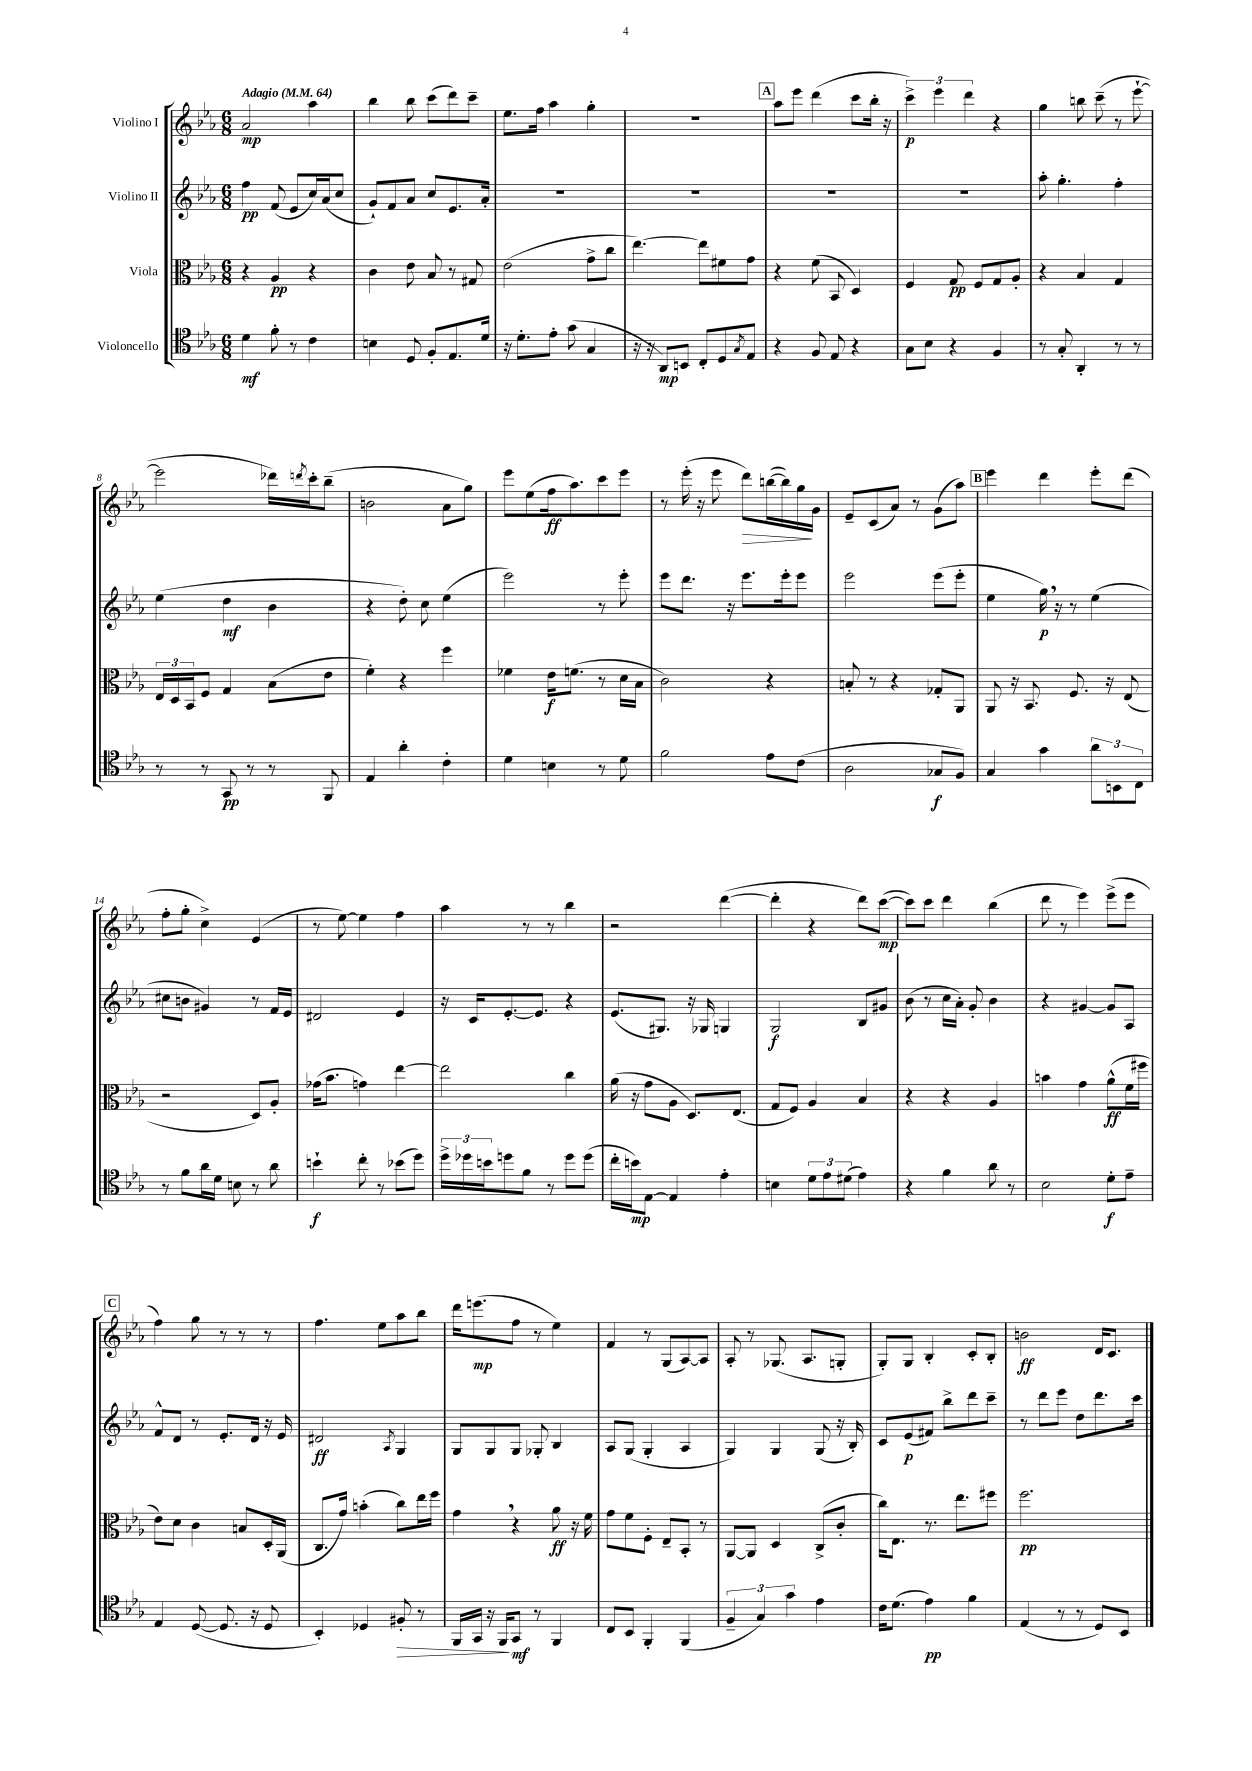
<<
\new StaffGroup <<
\new Staff = "s0" \with { instrumentName = "Violino I" } {
    \clef treble \key ees \major \numericTimeSignature \time 6/8 \tempo "Adagio" 4 = 64
    aes'2\mp aes''4 |
    bes''4 bes''8 c'''8( d'''8) c'''8-- |
    ees''8. f''16 aes''4 g''4-. |
    R2. |
    \mark \markup { \box "A" } aes''8 ees'''8 d'''4( c'''8 bes''16-. r16 |
    \tuplet 3/2 { c'''4->\p) ees'''4 d'''4 } r4 |
    g''4 b''8 c'''8--( r8 ees'''8~-! |
    ees'''2 des'''16) \acciaccatura { d'''8 } c'''16-. bes''8--( |
    b'2 aes'8 g''8) |
    ees'''8 ees''8( f''16\ff aes''8.) c'''8 ees'''8 |
    r8 ees'''16-.( r16 ees'''8 d'''8\>) b''16~( b''16) g''16\! g'16 |
    ees'8-- c'8( aes'8) r8 g'8( aes''8) |
    \mark \markup { \box "B" } ees'''4 d'''4 ees'''8-. d'''8( |
    f''8-. g''8-. c''4->) ees'4( |
    r8 ees''8~) ees''4 f''4 |
    aes''4 r8 r8 bes''4 |
    r2 d'''4~( |
    d'''4-. r4 d'''8) c'''8~\mp( |
    c'''8) c'''8 d'''4 bes''4( |
    d'''8 r8 ees'''4) ees'''8->( ees'''8 |
    \mark \markup { \box "C" } f''4) g''8 r8 r8 r8 |
    f''4. ees''8 aes''8 bes''8 |
    d'''16 e'''8.\mp( f''8 r8 ees''4) |
    f'4 r8 g8( aes8~) aes8 |
    aes8-. r8 ges8.( aes8. g8-. |
    g8-.) g8 bes4-. c'8-. bes8-. |
    b'2\ff d'16 c'8. \bar "|." |
}
\new Staff = "s1" \with { instrumentName = "Violino II" } {
    \clef treble \key ees \major \numericTimeSignature \time 6/8
    f''4\pp f'8( ees'8 c''16) aes'16( c''8 |
    g'8-!) f'8 aes'8 c''8 ees'8. aes'16-. |
    R2. |
    R2. |
    \mark \markup { \box "A" } R2. |
    R2. |
    aes''8-. g''4.-. f''4-. |
    ees''4( d''4\mf bes'4 |
    r4 d''8-.) c''8 ees''4( |
    ees'''2) r8 ees'''8-. |
    ees'''8 d'''8. r16 ees'''8. ees'''16-. ees'''8 |
    ees'''2 ees'''8( ees'''8-. |
    \mark \markup { \box "B" } ees''4 g''16\p) \breathe r16 r8 ees''4( |
    cis''8 b'8 gis'4) r8 f'16 ees'16 |
    dis'2 ees'4 |
    r16 c'16 ees'8.~-. ees'8. r4 |
    ees'8.( gis8.) r16 ges16 g4 |
    g2\f bes8 gis'8 |
    bes'8( r8 c''16 aes'16-.) g'8-. bes'4 |
    r4 gis'4~ gis'8 aes8 |
    \mark \markup { \box "C" } f'8-^ d'8 r8 ees'8.-. d'16 r16 ees'16 |
    dis'2\ff \acciaccatura { aes8 } g4 |
    g8 g8 g8 ges8-. bes4 |
    aes8 g8( g4-. aes4 |
    g4) g4 g8( r16 bes16-.) |
    c'8 ees'8\p( fis'8) bes''8-> d'''8 c'''8-- |
    r8 d'''8 ees'''8 d''8 d'''8. c'''16 \bar "|." |
}
\new Staff = "s2" \with { instrumentName = "Viola" } {
    \clef alto \key ees \major \numericTimeSignature \time 6/8
    r4 aes4\pp r4 |
    c'4 ees'8 bes8 r8 gis8 |
    ees'2( g'8-> c''8 |
    ees''4.~) ees''8 fis'8 g'8 |
    \mark \markup { \box "A" } r4 f'8( bes,8 d4) |
    f4 g8\pp f8 g8 aes8-. |
    r4 bes4 g4 |
    \tuplet 3/2 { ees16 d16 bes,16 } f8 g4 bes8( ees'8 |
    f'4-.) r4 f''4 |
    fes'4 ees'16\f f'8.( r8 d'16 bes16 |
    c'2) r4 |
    b8-. r8 r4 ges8-. aes,8 |
    \mark \markup { \box "B" } aes,8 r16 bes,8. f8. r16 ees8( |
    r2 d8) aes8-. |
    ges'16( bes'8. g'4) ees''4~ |
    ees''2 c''4 |
    aes'16( r16 g'8 aes8 d8.) ees8.( |
    g8 f8) aes4 bes4 |
    r4 r4 aes4 |
    b'4 g'4 aes'8-^\ff( f'16 fis''16 |
    \mark \markup { \box "C" } ees'8) d'8 c'4 b8 d16-. aes,16( |
    c8. g'16) b'4-.( c''8) ees''16 f''16 |
    g'4 \breathe r4 aes'8\ff r16 f'16 |
    g'8 f'8 f8-. ees8-- bes,8-. r8 |
    aes,8~ aes,8 d4 c8->( c'8-. |
    c''16) ees8. r8. ees''8. fis''8 |
    f''2.\pp \bar "|." |
}
\new Staff = "s3" \with { instrumentName = "Violoncello" } {
    \clef tenor \key ees \major \numericTimeSignature \time 6/8
    d'4\mf f'8-. r8 c'4 |
    b4 d8 f8-. ees8. d'16 |
    r16 d'8.-. ees'8-. g'8( g4 |
    r16 r16 aes,8\mp) b,8 c8-. d8 \acciaccatura { g8 } ees8 |
    \mark \markup { \box "A" } r4 f8 ees8 r4 |
    g8 bes8 r4 f4 |
    r8 g8-. aes,4-. r8 r8 |
    r8 r8 g,8\pp r8 r8 f,8 |
    ees4 aes'4-. c'4-. |
    d'4 b4 r8 d'8 |
    f'2 ees'8 c'8( |
    aes2 ges8\f f8) |
    \mark \markup { \box "B" } g4 g'4 \tuplet 3/2 { aes'8 b,8 c8 } |
    r8 f'8 aes'16 d'16 b8 r8 aes'8 |
    b'4-!\f c''8-. r8 bes'8( d''8) |
    \tuplet 3/2 { d''16-> des''16 b'16 } d''8 f'8 r8 d''8 d''8( |
    c''16-. b'16\mp) ees8~ ees4 ees'4-. |
    b4 \tuplet 3/2 { d'8 ees'8 dis'8( } ees'4) |
    r4 f'4 aes'8 r8 |
    bes2 d'8-.\f ees'8-- |
    \mark \markup { \box "C" } ees4 d8~( d8. r16 d8 |
    bes,4-.) des4 fis8-.\> r8 |
    f,16 g,16 r16 f,16\! g,8\mf r8 f,4 |
    c8 bes,8 f,4-. f,4( |
    \tuplet 3/2 { f4-- g4) g'4 } ees'4 |
    c'16 d'8.( ees'4\pp) f'4 |
    ees4( r8 r8 d8) bes,8 \bar "|." |
}
>>
>>
